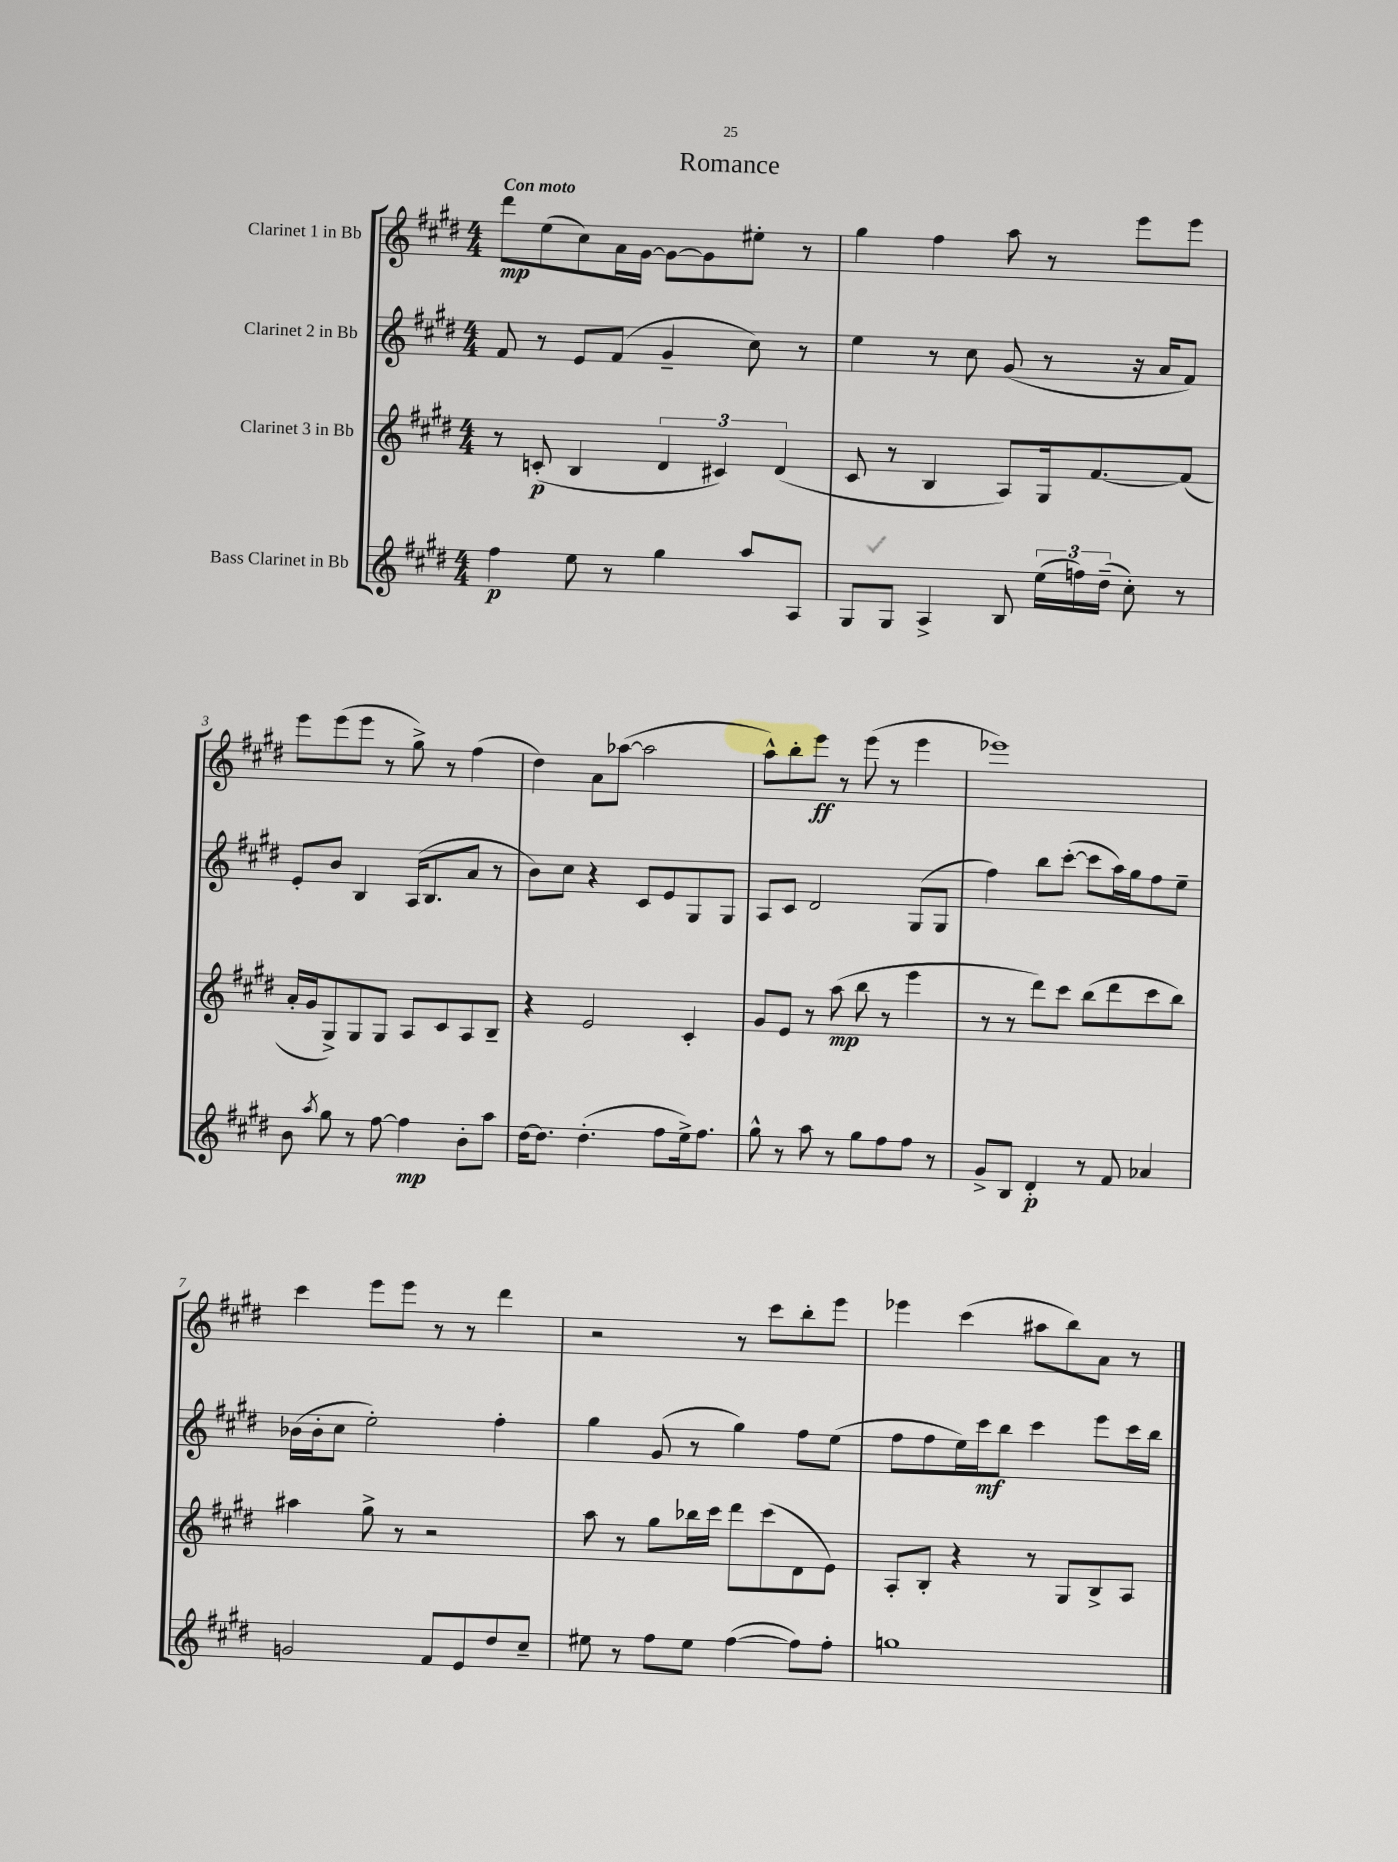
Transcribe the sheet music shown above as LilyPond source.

\header { title = "Romance" }
<<
\new StaffGroup <<
\new Staff = "s0" \with { instrumentName = "Clarinet 1 in Bb" } {
    \clef treble \key e \major \numericTimeSignature \time 4/4 \tempo "Con moto"
    \autoBeamOff dis'''8[\mp e''8( cis''8) a'16 gis'16]~ gis'8[~ gis'8 eis''8]-. r8 |
    gis''4 fis''4 a''8 r8 e'''8[ e'''8] |
    e'''8[ e'''8( e'''8] r8 gis''8->) r8 fis''4( |
    dis''4) a'8[ aes''8]~( aes''2 |
    a''8[-^) b''8-. e'''8]\ff r8 e'''8( r8 e'''4 |
    ees'''1) |
    cis'''4 e'''8[ e'''8] r8 r8 dis'''4 |
    r2 r8 cis'''8[ b''8-. e'''8] |
    ees'''4 cis'''4( ais''8[ b''8) a'8] r8 \bar "|." |
}
\new Staff = "s1" \with { instrumentName = "Clarinet 2 in Bb" } {
    \clef treble \key e \major \numericTimeSignature \time 4/4
    \autoBeamOff fis'8 r8 e'8[ fis'8]( gis'4-- cis''8) r8 |
    e''4 r8 cis''8 gis'8( r8 r16 a'16[ fis'8]) |
    e'8[-. b'8] b4 a16[( b8. a'8] r8 |
    b'8[) cis''8] r4 cis'8[ e'8 gis8 gis8] |
    a8[ cis'8] dis'2 gis8[( gis8] |
    fis''4) b''8[ cis'''8]~-.( cis'''8[ a''16) gis''16 fis''8 e''8]-- |
    bes'16[( bes'16-. cis''8] e''2-.) fis''4-. |
    gis''4 gis'8( r8 gis''4) fis''8[ e''8]( |
    fis''8[ fis''8 e''16) cis'''16\mf b''8] cis'''4 e'''8[ cis'''16 b''16] \bar "|." |
}
\new Staff = "s2" \with { instrumentName = "Clarinet 3 in Bb" } {
    \clef treble \key e \major \numericTimeSignature \time 4/4
    \autoBeamOff r8 c'8-.\p( b4 \tuplet 3/2 { dis'4 cis'4) dis'4( } |
    cis'8 r8 b4 a8[) gis16 fis'8.~ fis'8]( |
    a'16[-. gis'16 gis8->) gis8 gis8] a8[ cis'8 a8 b8]-- |
    r4 e'2 cis'4-. |
    gis'8[ e'8] r8 a''8\mp( b''8 r8 e'''4 |
    r8 r8 dis'''8[) cis'''8] b''8[( dis'''8 cis'''8 b''8]) |
    ais''4 gis''8-> r8 r2 |
    a''8 r8 gis''8[ bes''16 cis'''16] dis'''8[ cis'''8( dis'8 e'8]) |
    a8[-. b8]-. r4 r8 gis8[ b8-> a8] \bar "|." |
}
\new Staff = "s3" \with { instrumentName = "Bass Clarinet in Bb" } {
    \clef treble \key e \major \numericTimeSignature \time 4/4
    \autoBeamOff fis''4\p e''8 r8 gis''4 a''8[ a8] |
    gis8[ gis8] a4-> b8 \tuplet 3/2 { e''16[( f''16) dis''16]--( } cis''8-.) r8 |
    b'8 \acciaccatura { a''8 } gis''8 r8 fis''8~ fis''4\mp b'8[-. a''8] |
    dis''16[~ dis''8.] dis''4.-.( fis''8[ e''16->) fis''8.] |
    gis''8-^ r8 a''8 r8 gis''8[ fis''8 fis''8] r8 |
    gis'8[-> b8] dis'4-.\p r8 fis'8 aes'4 |
    g'2 fis'8[ e'8 dis''8 cis''8]-- |
    eis''8 r8 fis''8[ eis''8] fis''4~( fis''8[) fis''8]-. |
    g''1 \bar "|." |
}
>>
>>
